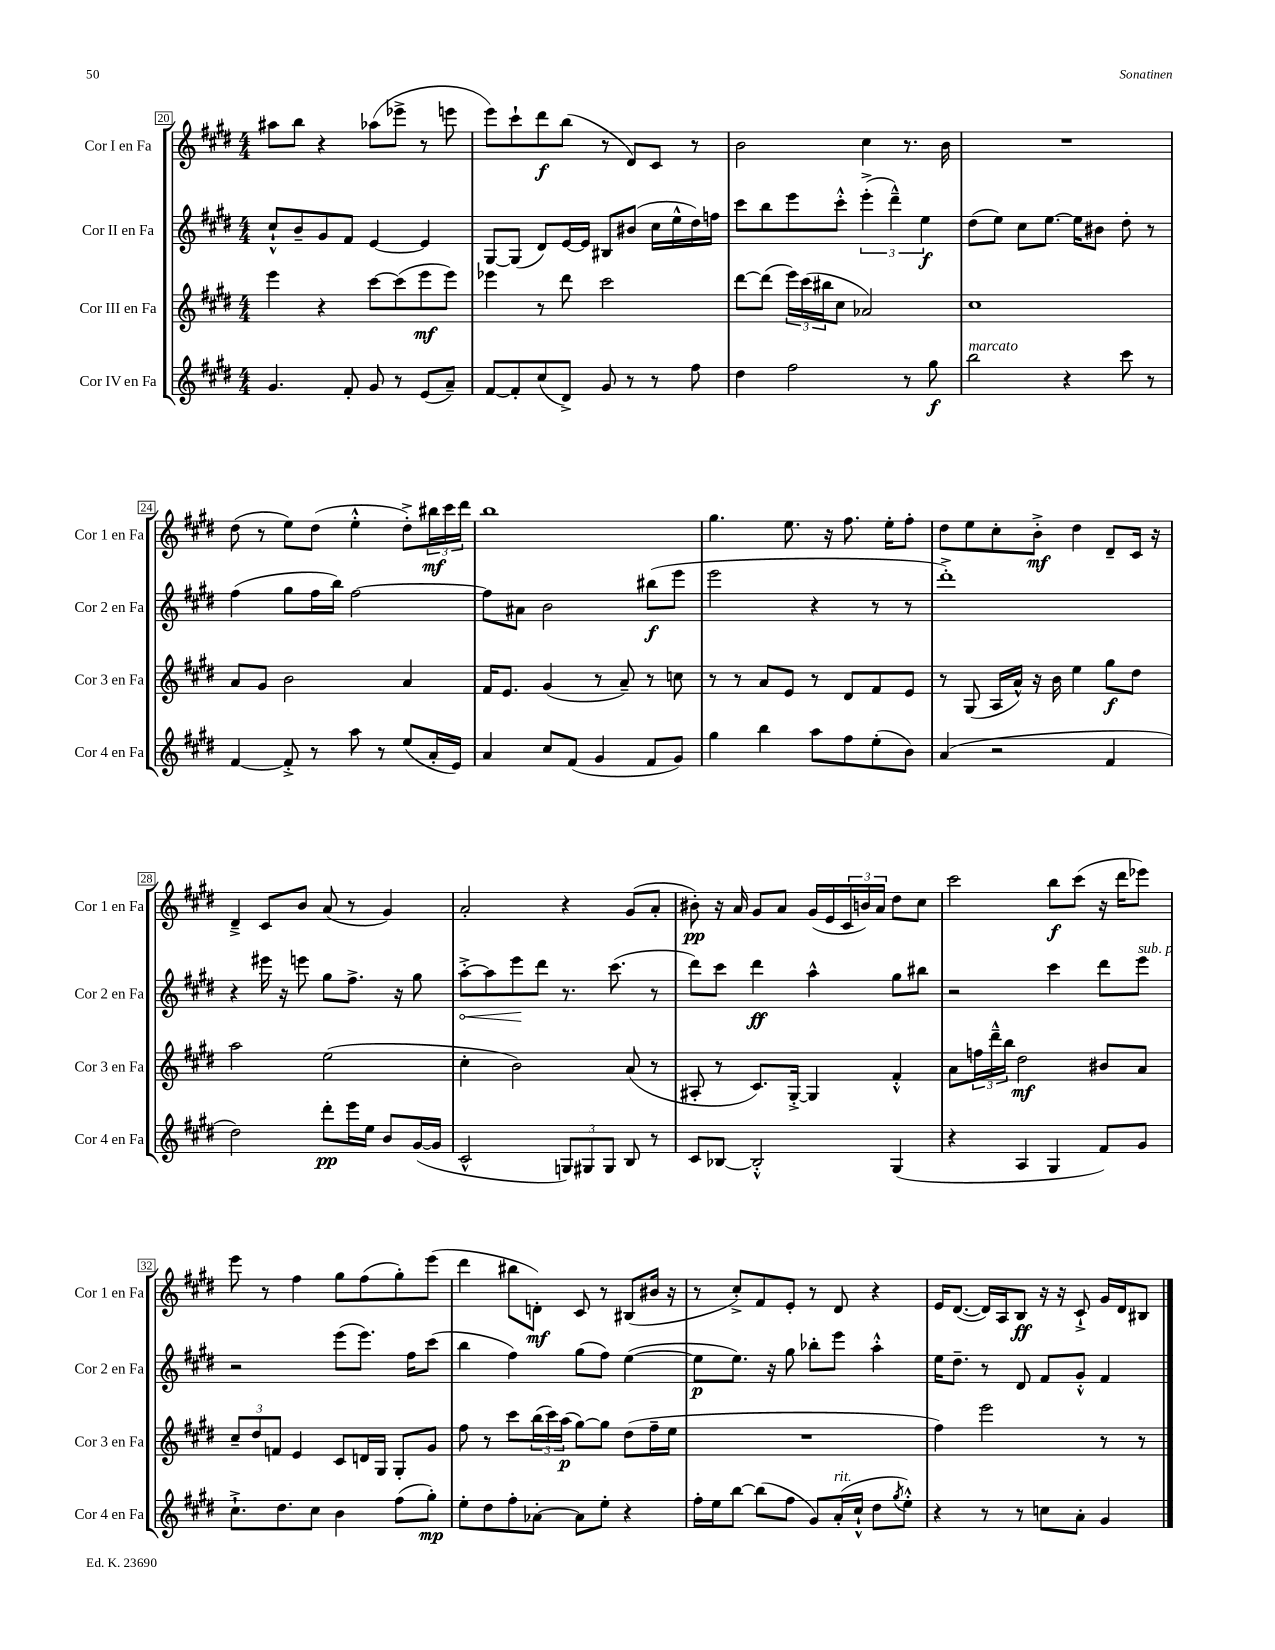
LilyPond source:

<<
\new StaffGroup <<
\new Staff = "s0" \with { instrumentName = "Cor I en Fa" shortInstrumentName = "Cor 1 en Fa" } {
    \clef treble \key e \major \numericTimeSignature \time 4/4
    ais''8 b''8 r4 aes''8( ees'''8-> r8 e'''8 |
    e'''8) cis'''8-! dis'''8\f b''8( r8 dis'8) cis'8 r8 |
    b'2 cis''4 r8. b'16 |
    R1 |
    dis''8( r8 e''8) dis''8( e''4-.-^ dis''8-.->) \tuplet 3/2 { bis''16\mf cis'''16 dis'''16 } |
    b''1 |
    gis''4. e''8. r16 fis''8. e''16-. fis''8-. |
    dis''8 e''8 cis''8-. b'8-.->\mf dis''4 dis'8-- cis'16 r16 |
    dis'4---> cis'8 b'8 a'8( r8 gis'4) |
    a'2-. r4 gis'8( a'8-. |
    bis'8-.\pp) r16 a'16 gis'8 a'8 gis'16( e'16 \tuplet 3/2 { cis'16 b'16) a'16 } dis''8 cis''8 |
    cis'''2 b''8\f cis'''8( r16 dis'''16 ees'''8) |
    e'''8 r8 fis''4 gis''8 fis''8( gis''8-.) e'''8( |
    dis'''4 bis''8 d'8-.\mf) cis'8 r8 bis8( bis'16 r16 |
    r8 cis''8-.->) fis'8 e'8-. r8 dis'8 r4 |
    e'16 dis'8.~( dis'16) a16 b8\ff r16 r16 cis'8-!-> gis'16 dis'16 bis8 \bar "|." |
}
\new Staff = "s1" \with { instrumentName = "Cor II en Fa" shortInstrumentName = "Cor 2 en Fa" } {
    \clef treble \key e \major \numericTimeSignature \time 4/4
    cis''8-!-^ b'8-- gis'8 fis'8 e'4~ e'4 |
    gis8~ gis8( dis'8) e'16~ e'16 bis8 bis'8( cis''16 e''16-^ dis''16) f''16 |
    cis'''8 b''8 e'''8 cis'''8-.-^ \tuplet 3/2 { e'''4-.->( dis'''4---^) e''4\f } |
    dis''8( e''8) cis''8 e''8.~ e''16 bis'8 dis''8-. r8 |
    fis''4( gis''8 fis''16 b''16) fis''2~ |
    fis''8 ais'8 b'2 bis''8\f( e'''8 |
    e'''2 r4 r8 r8 |
    dis'''1-.->) |
    r4 eis'''16 r16 e'''8 gis''8 fis''8.-> r16 gis''8 |
    \once \override Hairpin.circled-tip = ##t a''8~-.->\< a''8 e'''8\! dis'''8 r8. cis'''8.( r8 |
    dis'''8) cis'''8 dis'''4\ff a''4-^ gis''8 bis''8 |
    r2 cis'''4 dis'''8 e'''8^\markup { \italic "sub. p" } |
    r2 e'''8( e'''8.) fis''16 cis'''8( |
    b''4 fis''4) gis''8( fis''8) e''4~( |
    e''8\p e''8.) r16 gis''8 bes''8-. e'''8 a''4-.-^ |
    e''16 dis''8.-- r8 dis'8 fis'8 gis'8-.-^ fis'4 \bar "|." |
}
\new Staff = "s2" \with { instrumentName = "Cor III en Fa" shortInstrumentName = "Cor 3 en Fa" } {
    \clef treble \key e \major \numericTimeSignature \time 4/4
    e'''4 r4 cis'''8~ cis'''8( e'''8\mf e'''8) |
    ees'''4 r8 dis'''8 cis'''2 |
    dis'''8~ dis'''8( \tuplet 3/2 { e'''16) cis'''16( bis''16 } cis''8 aes'2) |
    cis''1 |
    a'8 gis'8 b'2 a'4 |
    fis'16 e'8. gis'4( r8 a'8--) r8 c''8 |
    r8 r8 a'8 e'8 r8 dis'8 fis'8 e'8 |
    r8 gis8( a16 a'16-^) r16 b'16 e''4 gis''8\f dis''8 |
    a''2 e''2( |
    cis''4-. b'2) a'8( r8 |
    ais8-. r8 cis'8.) gis16~-.-> gis4 fis'4-.-^ |
    a'8 \tuplet 3/2 { f''16 dis'''16---^ b''16 } dis''2\mf bis'8 a'8 |
    \tuplet 3/2 { cis''8-- dis''8 f'8 } e'4 cis'8 d'16 gis16 gis8-. gis'8 |
    fis''8 r8 cis'''8 \tuplet 3/2 { b''16( cis'''16) a''16\p( } gis''8~) gis''8 dis''8( fis''16-- e''16 |
    R1 |
    fis''4) e'''2 r8 r8 \bar "|." |
}
\new Staff = "s3" \with { instrumentName = "Cor IV en Fa" shortInstrumentName = "Cor 4 en Fa" } {
    \clef treble \key e \major \numericTimeSignature \time 4/4
    gis'4. fis'8-. gis'8 r8 e'8( a'8--) |
    fis'8~ fis'8-. cis''8( dis'8->) gis'8 r8 r8 fis''8 |
    dis''4 fis''2 r8 gis''8\f |
    b''2^\markup { \italic "marcato" } r4 cis'''8 r8 |
    fis'4~ fis'8-.-> r8 a''8 r8 e''8( a'16-. e'16) |
    a'4 cis''8 fis'8( gis'4 fis'8 gis'8) |
    gis''4 b''4 a''8 fis''8 e''8-.( b'8) |
    a'4( r2 fis'4 |
    dis''2) dis'''8-.\pp e'''16 e''16 b'8 gis'16~( gis'16 |
    cis'2-^ \tuplet 3/2 { g8) gis8 gis8 } b8 r8 |
    cis'8 bes8~ bes2-.-^ gis4( |
    r4 a4 gis4 fis'8) gis'8 |
    cis''8.-!-> dis''8. cis''8 b'4 fis''8( gis''8-.\mp) |
    e''8-. dis''8 fis''8-. aes'8~-. aes'8 e''8-. r4 |
    fis''16-. e''16 b''8~ b''8( fis''8 gis'8) a'16-.^\markup { \italic "rit." }( cis''16-!-^ dis''8 \acciaccatura { gis''8 } e''8-.-^) |
    r4 r8 r8 c''8 a'8-. gis'4 \bar "|." |
}
>>
>>
\layout { \context { \Score currentBarNumber = #20 \override BarNumber.stencil = #(make-stencil-boxer 0.1 0.3 ly:text-interface::print) } }
